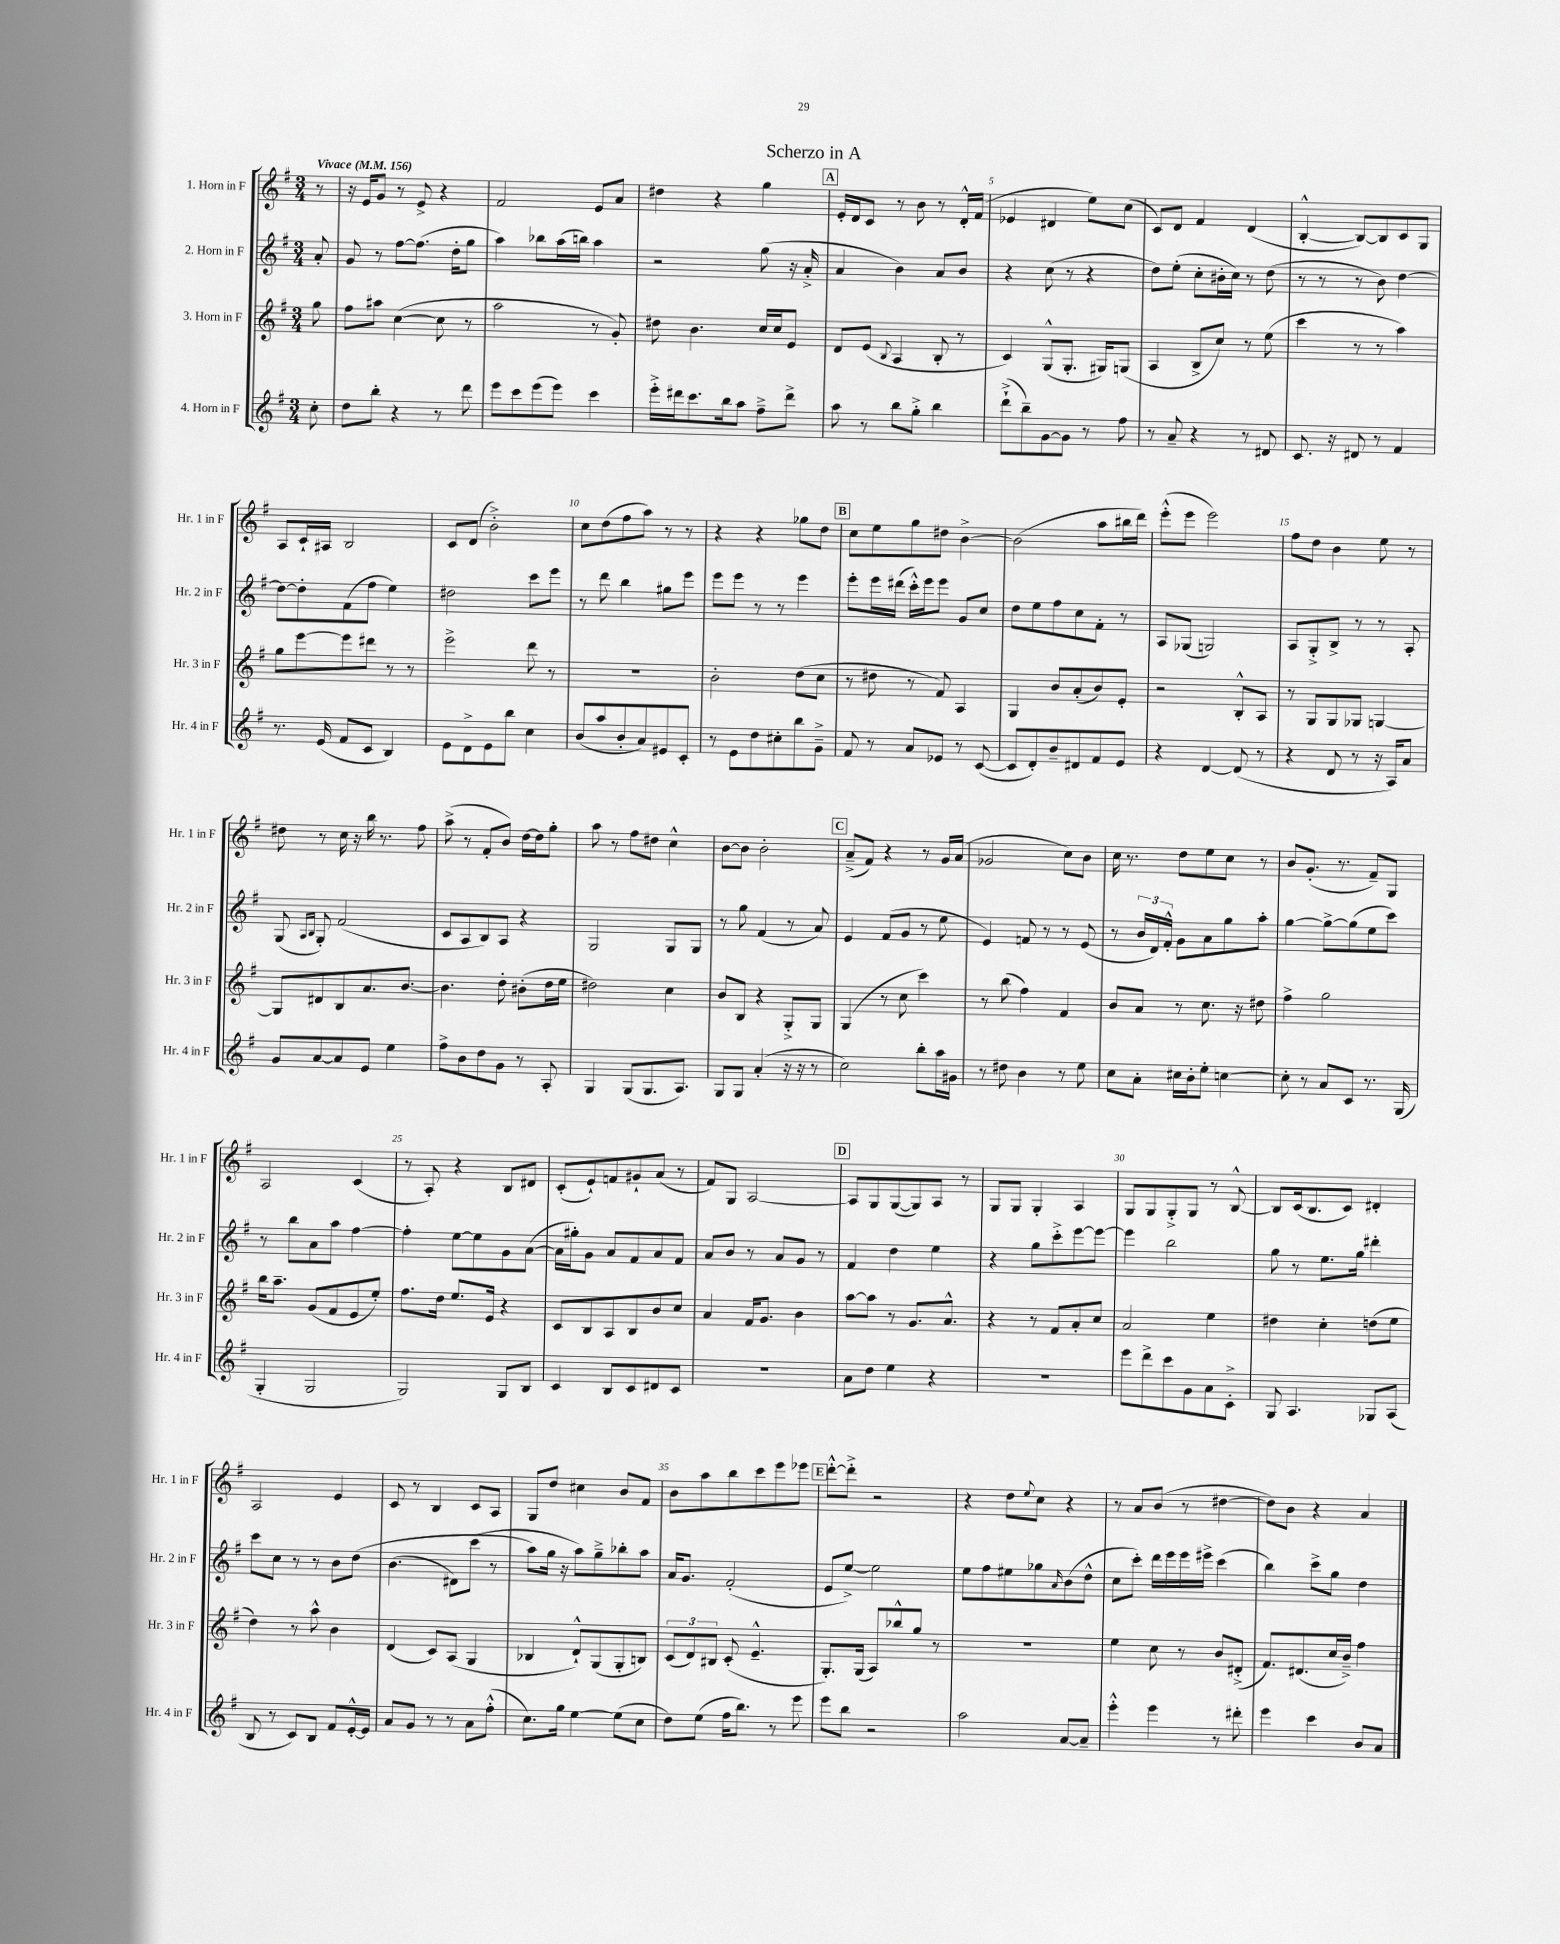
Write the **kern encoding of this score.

**kern	**kern	**kern	**kern
*staff4	*staff3	*staff2	*staff1
*clefG2	*clefG2	*clefG2	*clefG2
*k[f#]	*k[f#]	*k[f#]	*k[f#]
*M3/4	*M3/4	*M3/4	*M3/4
*MM156	*MM156	*MM156	*MM156
8cc'	8gg	8a'	8r
=	=	=	=
8dd	8ff#	8g	16r
.	.	.	16e
8bb'	8aa#	8r	8g
4r	([4cc	[8ff#	8r
.	.	(8.ff#]	8e^
8r	8cc]	.	4r
.	.	16dd'	.
8ddd	8r	8gg	.
=	=	=	=
8eee	2aa	4aa)	2f#
8ccc	.	.	.
(8eee	.	8bb-	.
8eee)	.	(16aa	.
.	.	16bb)	.
4ccc	8r	4aa	8e
.	8g')	.	8a
=	=	=	=
16eee'^	8dd#	2r	4dd#
16ddd#	.	.	.
8.ccc	4.b	.	.
.	.	.	4r
16bb	.	.	.
8aa	.	.	.
8ff#~^	16cc	(8gg	4gg
.	16cc	.	.
8ddd#^	8e	16r	.
.	.	16a'^	.
=	=	=	=
8aa	8d	4a	16e'
.	.	.	16d
8r	(8e	.	8c
.	8qqB	.	.
8bb	4A	4b)	8r
8gg'^	.	.	8b
4bb	8B'	8a	8r
.	8r	8b	16d'^^
.	.	.	(16f#
=	=	=	=
(8ddd`^	4c)	4r	4e-
8bb~)	.	.	.
[8g	(8G^^	(8cc	4d#
8g]	8.G'	8r	.
8r	.	4r	8ee)
.	16G#)	.	.
8ff#	(8G	.	(8cc
=	=	=	=
8r	4A	8dd)	8c)
8a~	.	(8ee'	8d
4r	8B^	8cc'	4f#
.	8cc)	16b#'	.
.	.	16cc)	.
8r	8r	8r	(4d
8d#	(8ee	(8dd	.
=	=	=	=
8.c	4ccc	8r	[4B'^^
.	.	8r	.
16r	.	.	.
8d#	8r	8r	8B_)
8r	8r	8b)	8B]
4f#	4aa)	[4dd	8c
.	.	.	8G
=	=	=	=
8.r	8gg	8dd_	8A
.	[8eee	8dd']	16c`
(16e	.	.	16A#
8f#	8eee]	(8f#	2B
8c	8ddd#	8ff#	.
4B)	8r	4ee)	.
.	8r	.	.
=	=	=	=
8e	2eee^	2dd#	8c
8d^	.	.	(8d
8e	.	.	2b'^)
8bb	.	.	.
4cc	8ddd	8ccc	.
.	8r	8eee	.
=	=	=	=
(8b	2.r	8r	8cc
8aa	.	8ddd	(8dd
8b'	.	4bb	8ff#
8a)	.	.	8aa)
8e#	.	8gg#	8r
8c'	.	8eee	8r
=	=	=	=
8r	2b'	8eee	4r
8e	.	8eee	.
8dd	.	8r	4r
8cc#'	.	8r	.
8bb	(8dd	4eee	8gg-
8g~^	8cc	.	8dd
=	=	=	=
8f#	8r	8eee'	8cc
8r	8dd#	16eee	8ee
.	.	(16ddd#	.
8a	8r	16ccc'^^)	8gg
.	.	16eee	.
8e-	8f#)	8eee	8dd#
8r	4A	8g	[4b^
([8c	.	8cc	.
=	=	=	=
8c]	4G	8dd	(2b]
8d')	.	8ee	.
8b~	8b	8ff#	.
8d#	(8a'	8cc	.
8f#	8b)	8f#'	8aa
8e	8e'	8r	16bb#
.	.	.	16ddd)
=	=	=	=
4r	2r	8A	(8eee'^^
.	.	(8G-	8eee
[4d	.	2G)	2eee)
(8d]	8B'^^	.	.
8r	8A	.	.
=	=	=	=
4r	8r	8A	8ff#
.	8G	8G'^	8dd
8d	8G	8B^	4b
8r	8G-	8r	.
16r	[4G	8r	8ee
16A)	.	.	.
8a	.	8A'	8r
=	=	=	=
8g	8G]	(8G	8dd#
.	.	16qqA	.
.	.	16qqB	.
[8a	8d#	8G')	8r
8a]	8B	(2f#	16cc
.	.	.	16r
8e	8.a	.	16bb
.	.	.	8.r
4ee	.	.	.
.	[8.b	.	.
.	.	.	8ff#
=	=	=	=
8ff#^	4.b]	8c	(8aa^
8b	.	8A	8r
8dd	.	8B)	8f#'
8g	8dd'	8A	8b)
8r	(8b#'	4r	[16dd
.	.	.	16dd]
8A'	16dd	.	8gg'
.	16ee	.	.
=	=	=	=
4G	2dd#)	2G	8aa
.	.	.	8r
(8G	.	.	8ff#
8.G	.	.	8dd#
.	4cc	8G	4cc^^
8.A)	.	.	.
.	.	8G	.
=	=	=	=
8G	8b	8r	[8b
8G	8B	8gg	8b]
(4a'	4r	(4f#	2b'
16r	8G'^	8r	.
16r	.	.	.
8r	8G	8a)	.
=	=	=	=
2cc)	(4G	4e	(8a~^
.	.	.	8f#)
.	8r	(8f#	4r
.	8cc	8g	.
8bb'	4ccc)	8r	8r
16aa	.	8ee	16g
16g#	.	.	(16a
=	=	=	=
8r	8r	4e)	2g-
8dd#	(8bb	.	.
4b	4ff#)	8f	.
.	.	8r	.
8r	4f#	8r	8cc)
8ee	.	(8e	8b
=	=	=	=
8cc	8b	8r	16cc
.	.	.	8.r
8a'	8a	24b	.
.	.	24d)	.
.	.	24f#'^^	.
16cc#	8r	8g	8dd
16b'	.	.	.
8ee'	8.cc	8a	8ee
[4cc	.	8gg	8cc
.	16r	.	.
.	8dd#	8aa'	8r
=	=	=	=
8cc']	4ff#^	[4gg	8b
8r	.	.	(8.g'
8a	2gg	8gg^_	.
.	.	.	8.r
8c	.	(8gg]	.
8.r	.	8ee	8f#~)
.	.	8ccc)	8G
(16G	.	.	.
=	=	=	=
4G'	16bb	8r	2A
.	8.aa~	.	.
.	.	8bb	.
2G	(8g	8a	.
.	8f#	8aa	.
.	8e	[4ff#	(4c
.	8ee')	.	.
=	=	=	=
2G)	8.ff#	4ff#']	8r
.	.	.	8A')
.	16dd	.	.
.	8.ee	[8ee	4r
.	.	8ee]	.
.	16e	.	.
8G	4r	8g	8B
8B	.	([8a	8d#
=	=	=	=
4c	8c	16a]	(8c'
.	.	16gg#')	.
.	8B	8g	8e`)
8B	8A	8a	8f
8c	8B	8f#	8g#`
8d#	8b	8a	(8a
8c	8cc	8f#	8r
=	=	=	=
2.r	4a	8a	8f#)
.	.	8b	8G
.	16f#	8r	[2A
.	8.g	.	.
.	.	8a	.
.	4b	8g	.
.	.	8r	.
=	=	=	=
8a	[8aa	4f#	8A]
8dd	8aa]	.	8G
4ee	8r	4dd	([8G
.	8.g	.	8G])
4r	.	4ee	8A
.	8.a^^	.	.
.	.	.	8r
=	=	=	=
2.r	4r	4r	8G
.	.	.	8G
.	8r	8gg	4G'
.	8f#	8ccc'^	.
.	8a'	[8eee	4A
.	8cc	8eee_	.
=	=	=	=
8eee	2a	4eee]	8G
8ddd^	.	.	8G
8ccc	.	2bb	8G'^
8g	.	.	8G
8a	4ee	.	8r
8c'^	.	.	[8B^^
=	=	=	=
8G	4dd#	8gg	8B]
4.A	.	8r	(16c
.	.	.	8.B
.	4cc'	8.ee	.
.	.	.	8c)
.	.	16gg	.
8G-	(8dd	4ddd#'	4d#'
(8A	8ee	.	.
=	=	=	=
8B	4dd)	8ccc	2A
8r	.	8cc	.
8c)	8r	8r	.
8B	8aa^^	8r	.
8f#	4b	8b	4e
[16e'^^	.	&(8dd	.
16e]	.	.	.
=	=	=	=
8a	(4d	(4.b	8c
8g	.	.	8r
8r	8c)	.	4B
8r	(8A	8d#)	.
8a	4G	(8ccc	8c
(8ff#'^^	.	8r	8A
=	=	=	=
8.cc)	4B-	8aa&)	8G
.	.	16gg	8dd
16gg	.	16r	.
[4ee	8d`^^)	8aa)	4cc#
.	(8G	8gg~^	.
(8ee]	8G'	8bb-'	8b
8cc	8B)	8aa	8f#
=	=	=	=
8dd)	(12c	16a	8b
.	.	8.g	.
.	12d)	.	.
(8ee	.	.	8aa
.	12B#	.	.
16ff#	(8c'	(2f#'	8bb
8.bb)	.	.	.
.	4.e~^^	.	8ccc
8r	.	.	8eee
8eee	.	.	8eee-
=	=	=	=
8eee	8.G')	8e	[8ddd'^^
8bb	.	[8ee^)	8ddd'^]
.	(16G	.	.
2r	8A)	2ee]	2r
.	8bb-^^	.	.
.	8gg	.	.
.	8r	.	.
=	=	=	=
2aa	2.r	8ee	4r
.	.	8ff#	.
.	.	8ee#	8dd
.	.	.	8qqee
.	.	8gg-	8cc
.	.	16qqa	.
[8a	.	(8b	4r
8a~]	.	8dd^^	.
=	=	=	=
4eee'^^	4ee	8cc	8r
.	.	8ccc')	8a
4eee	8cc	16ddd	(8b
.	.	16eee	.
.	8r	16eee	8r
.	.	16eee#^	.
8r	8b	(4ccc	[4dd#
8ddd#'	(8d#'^	.	.
=	=	=	=
4eee	8.f#)	4bb)	8dd#])
.	.	.	8b
.	(8.d#	.	.
4ccc	.	8ccc^	4r
.	16cc	8gg	.
.	16b~^)	.	.
8b	4ff#	4dd	4a
8a	.	.	.
==	==	==	==
*-	*-	*-	*-
